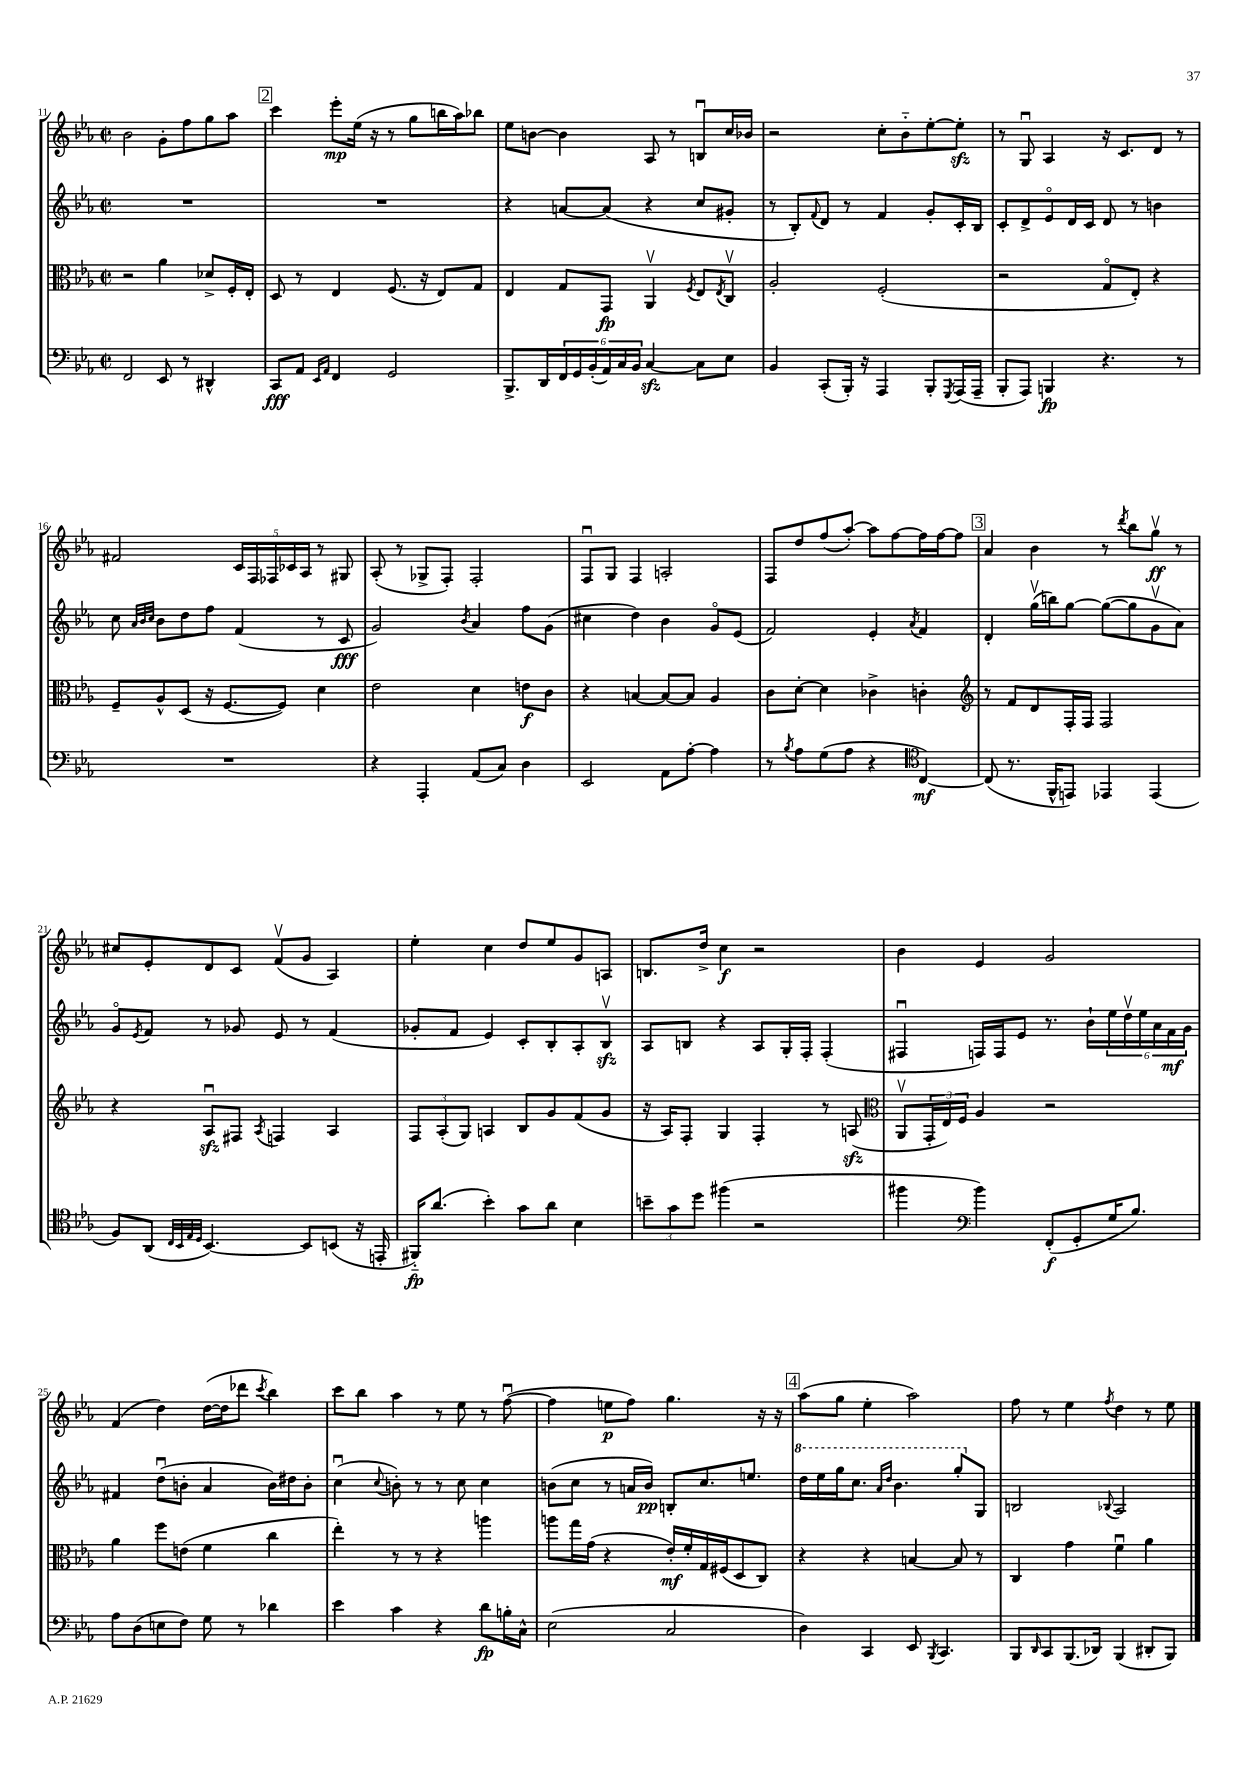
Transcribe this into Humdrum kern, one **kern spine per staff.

**kern	**kern	**kern	**kern
*staff4	*staff3	*staff2	*staff1
*clefF4	*clefC3	*clefG2	*clefG2
*k[b-e-a-]	*k[b-e-a-]	*k[b-e-a-]	*k[b-e-a-]
*M2/2	*M2/2	*M2/2	*M2/2
*met(c|)	*met(c|)	*met(c|)	*met(c|)
2FF	2r	1r	2b-
8EE-	4a-	.	8g'
8r	.	.	8ff
4DD#^^	8d-^	.	8gg
.	16F'	.	8aa-
.	16E-'	.	.
=	=	=	=
8CC	8D	1r	4ccc
8AA-	8r	.	.
16qqEE-	.	.	.
16qqAA-	.	.	.
4FF	4E-	.	8eee-'
.	.	.	(16ee-
.	.	.	16r
2GG	(8.F	.	8r
.	.	.	8gg
.	16r	.	.
.	8E-)	.	16bb
.	.	.	16aa-)
.	8G	.	8bb-
=	=	=	=
8.BBB-^	4E-	4r	8ee-
.	.	.	[8b
16DD	.	.	.
24FF	8G	[8a	4b]
24GG	.	.	.
(24BB-'	.	.	.
24AA-)	8GG	(8a]	.
24C	.	.	.
24BB-	.	.	.
[4C	4AA-v	4r	8A-
.	.	.	8r
.	8qF	.	.
8C]	8E-	8cc	8Bu
.	8qE-	.	.
8E-	8Cv	8g#'	16cc
.	.	.	16b-
=	=	=	=
4BB-	2A-'	8r	2r
.	.	8B-')	.
.	.	8qqf	.
(8CC'	.	8d	.
16BBB-')	.	8r	.
16r	.	.	.
4AAA-	(2F'	4f	8cc'
.	.	.	8b-'~
8BBB-'	.	8g'	[8ee-'
8qGGG	.	.	.
(16AAA-	.	16c'	8ee-']
16AAA-~	.	16B-	.
=	=	=	=
8BBB-'	2r	8c'	8r
8AAA-)	.	8d^	8Gu
4BBB	.	8e-o	4A-
.	.	16d	.
.	.	16c	.
4.r	8Go	8d	16r
.	.	.	8.c
.	8E-')	8r	.
.	4r	4b	8d
8r	.	.	8r
=	=	=	=
1r	8F~	8cc	2f#
.	.	32qqa-	.
.	.	32qqb-	.
.	.	32qqcc	.
.	8A-^^	8b-	.
.	(8D	8dd	.
.	16r	8ff	.
.	[8.F	.	.
.	.	(4f	20c
.	.	.	20F
.	.	.	20F-
.	8F])	.	.
.	.	.	20c-
.	.	.	20A-
.	4d	8r	8r
.	.	8c	8G#
=	=	=	=
4r	2e-	2g)	(8A-'
.	.	.	8r
4AAA-'	.	.	8G-^
.	.	.	8F')
.	.	8qb-	.
(8AA-	4d	4a-	2F'
8C)	.	.	.
4D	8e	8ff	.
.	8c	(8g	.
=	=	=	=
2EE-	4r	4cc#	8Fu
.	.	.	8G
.	[4B	4dd)	4F
8AA-	8B_	4b-	2A'
[8A-'	8B]	.	.
4A-]	4A-	8go	.
.	.	(8e-	.
=	=	=	=
8r	8c	2f)	8F
8qB-	.	.	.
8A-	[8d'	.	8dd
(8G	4d]	.	(8ff
8A-	.	.	[8aa-')
4r	4c-^	4e-'	8aa-]
.	.	.	[8ff
*clefC4	*	*	*
.	.	8qa-	.
[4C)	4c'	4f	16ff]
.	.	.	[16ff
.	.	.	8ff]
=	=	=	=
*	*clefG2	*	*
(8C]	8r	4d'	4a-
8.r	8f	.	.
.	8d	(16ggv	4b-
16FF^^	.	16bb)	.
8EE)	16F'	[8gg	.
.	16F	.	.
4EE-	2F	(8gg_	8r
.	.	.	8qddd
.	.	8gg]	8bb-
(4EE-	.	8gv	8ggv
.	.	8a-)	8r
=	=	=	=
8F)	4r	8go	8cc#
.	.	8qe-	.
(8AA-	.	8f	8e-'
32qqC	.	.	.
32qqBB-	.	.	.
32qqE-	.	.	.
32qqD	.	.	.
[4.BB-)	8A-u	8r	8d
.	8F#	8g-	8c
.	8qA-	.	.
.	4F	8e-	(8fv
8BB-]	.	8r	8g
(8BB	4A-	(4f	4A-)
16r	.	.	.
16EE'	.	.	.
=	=	=	=
16FF#'~)	12F	8g-'	4ee-'
(8.a-	.	.	.
.	(12A-'	.	.
.	.	8f	.
.	12G)	.	.
4b-')	4A	4e-)	4cc
8g	8B-	8c'	8dd
8a-	8g	8B-'	8ee-
4B-	(8f	8A-'	8g
.	8g	8B-v	8A
=	=	=	=
12b~	16r	8A-	8.B
.	16A-)	.	.
12g	.	.	.
.	8F'	8B	.
12dd	.	.	.
.	.	.	16dd^
(4ff#	4G	4r	4cc
2r	4F'	8A-	2r
.	.	16G'	.
.	.	16F'	.
.	8r	(4F'	.
.	(8A	.	.
=	=	=	=
*	*clefC3	*	*
4ff#	8AA-v	4F#u	4b-
.	24GG'	.	.
.	24E-)	.	.
.	24F	.	.
*clefF4	*	*	*
4b-)	4A-	16F)	4e-
.	.	16F	.
.	.	8e-	.
(8FF'	2r	8.r	2g
8GG'	.	.	.
.	.	16b-`	.
16G	.	24ee-	.
.	.	24ddv	.
8.B-)	.	.	.
.	.	24ee-	.
.	.	24a-	.
.	.	24f	.
.	.	24g	.
=	=	=	=
8A-	4a-	4f#	(4f
(8D	.	.	.
8E	8ff	(8ddu	4dd)
8F)	(8e	8b'	.
8G	4f	4a-	([16dd
.	.	.	16dd]
8r	.	.	8ddd-
.	.	.	8qccc
4d-	4cc	16b)	4bb-)
.	.	16dd#	.
.	.	8b'	.
=	=	=	=
4e-	4ee-')	(4ccu	8ccc
.	.	.	8bb-
.	.	8qqcc	.
4c	8r	8b')	4aa-
.	8r	8r	.
4r	4r	8r	8r
.	.	8cc	8ee-
8d	4aa	4cc	8r
16B'	.	.	([8ffu
16C^^	.	.	.
=	=	=	=
(2E-	8aa	(8b	4ff]
.	16gg	8cc	.
.	(16g	.	.
.	4r	8r	8ee
.	.	16a	8ff)
.	.	16b)	.
2C	16e-')	8B'	4.gg
.	16f'	.	.
.	16G	8.cc	.
.	(16F#	.	.
.	8D	.	.
.	.	8.ee	.
.	8C)	.	16r
.	.	.	16r
=	=	=	=
4D)	4r	16ddd	(8aa-
.	.	16eee-	.
.	.	16ggg	8gg
.	.	8.ccc	.
4CC	4r	.	4ee-'
.	.	16qqaa-	.
.	.	16qqddd	.
.	.	4.bb-	.
8EE-	[4B	.	2aa-)
8qBBB-	.	.	.
4.CC	.	.	.
.	8B]	8ggg'	.
.	8r	8G	.
=	=	=	=
8BBB-	4C	2B	8ff
16qqDD	.	.	.
8CC	.	.	8r
(8.BBB-	4g	.	4ee-
16DD-)	.	.	.
.	.	8qqB-	8qff
(4BBB-	4fu	2A-	4dd
8DD#'	4a-	.	8r
8BBB-)	.	.	8ee-
==	==	==	==
*-	*-	*-	*-
